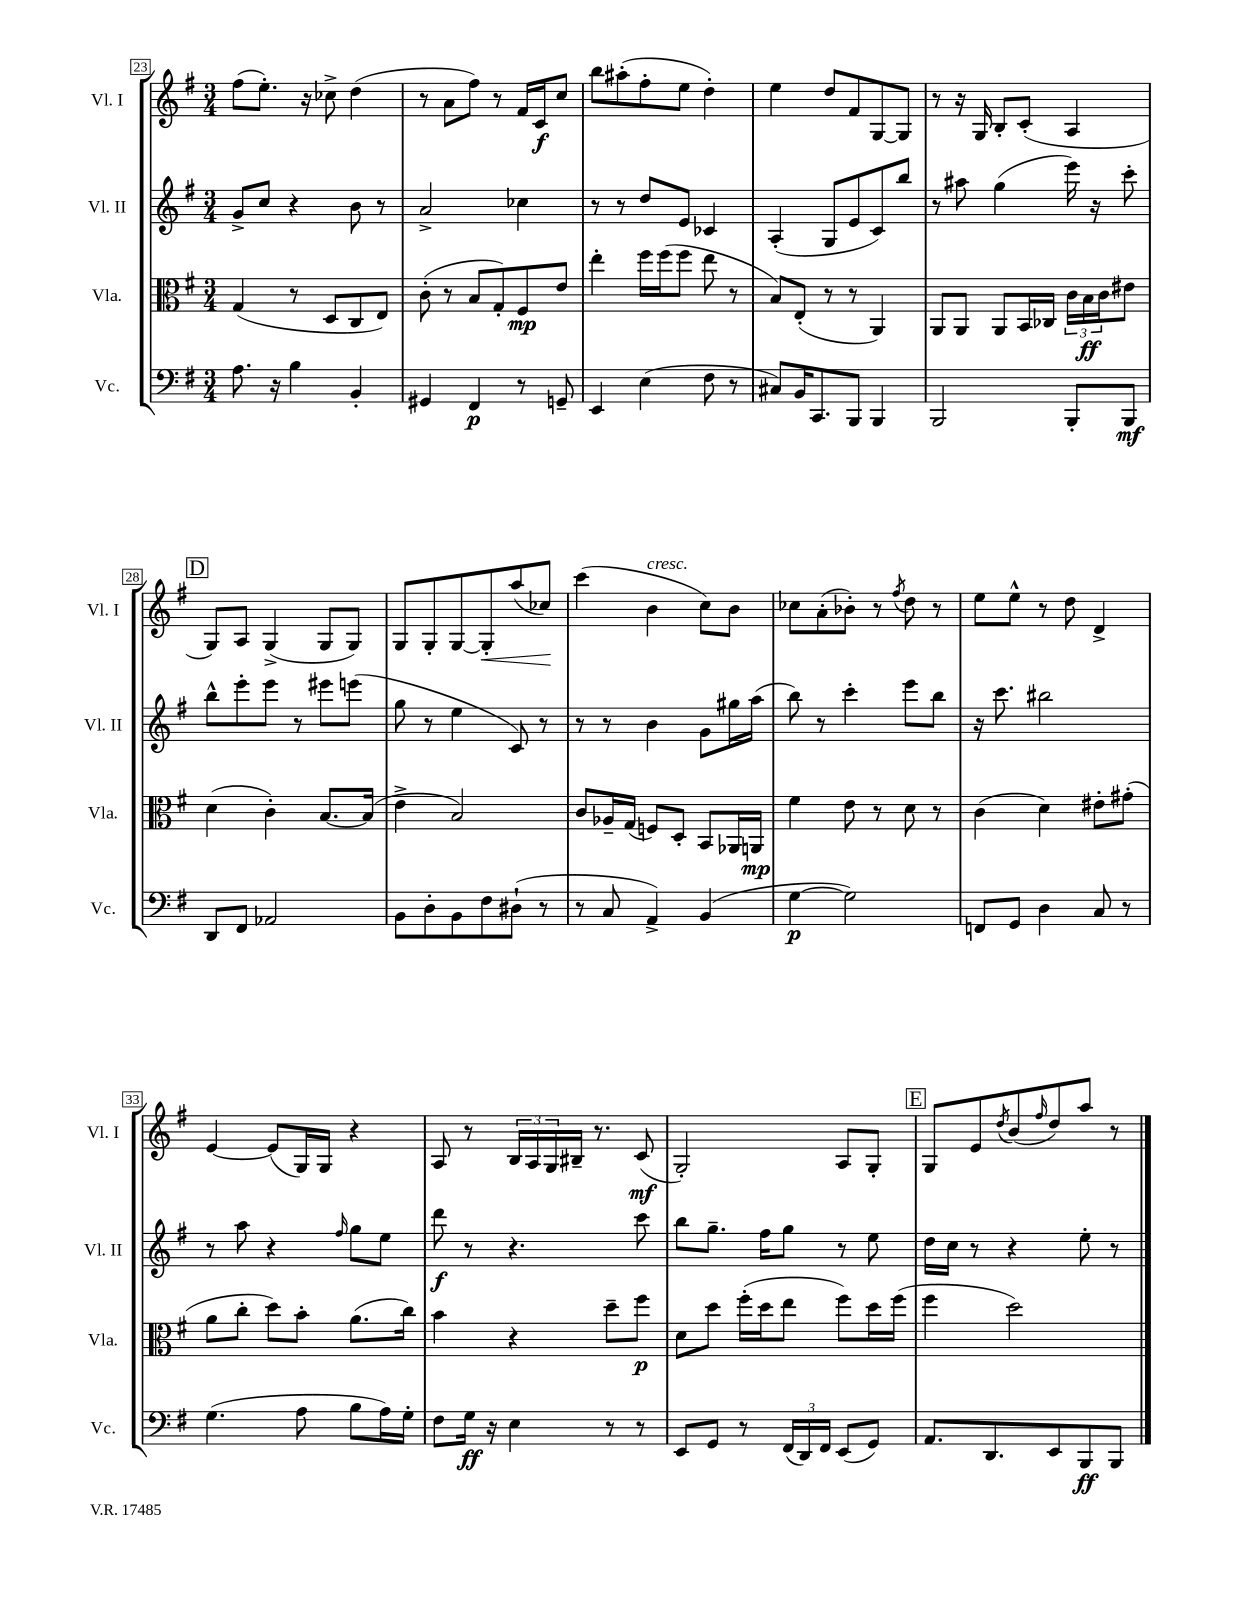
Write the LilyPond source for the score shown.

<<
\new StaffGroup <<
\new Staff = "s0" \with { instrumentName = "Vl. I" shortInstrumentName = "Vl. I" } {
    \clef treble \key g \major \numericTimeSignature \time 3/4
    fis''8( e''8.-.) r16 ces''8-> d''4( |
    r8 a'8 fis''8) r8 fis'16 c'16\f c''8 |
    b''8 ais''8-.( fis''8-. e''8 d''4-.) |
    e''4 d''8 fis'8 g8~ g8 |
    r8 r16 g16 b8-. c'8-.( a4 |
    \mark \markup { \box "D" } g8) a8 g4->( g8 g8) |
    g8 g8-. g8~ g8-.\< a''8( ces''8\!) |
    c'''4( b'4^\markup { \italic "cresc." } c''8) b'8 |
    ces''8 a'8-.( bes'8-.) r8 \acciaccatura { fis''8 } d''8 r8 |
    e''8 e''8-^ r8 d''8 d'4-> |
    e'4~ e'8( g16) g16 r4 |
    a8 r8 \tuplet 3/2 { b16 a16 g16 } bis16-- r8. c'8\mf( |
    g2-.) a8 g8-. |
    \mark \markup { \box "E" } g8 e'8 \acciaccatura { d''8 } b'8( \grace { fis''16 } d''8) a''8 r8 \bar "|." |
}
\new Staff = "s1" \with { instrumentName = "Vl. II" shortInstrumentName = "Vl. II" } {
    \clef treble \key g \major \numericTimeSignature \time 3/4
    g'8-> c''8 r4 b'8 r8 |
    a'2-> ces''4 |
    r8 r8 d''8 e'8 ces'4 |
    a4-.( g8 e'8 c'8) b''8 |
    r8 ais''8 g''4( e'''16) r16 c'''8-. |
    \mark \markup { \box "D" } b''8-^ e'''8-. e'''8 r8 eis'''8 e'''8( |
    g''8 r8 e''4 c'8) r8 |
    r8 r8 b'4 g'8 gis''16 a''16( |
    b''8) r8 c'''4-. e'''8 b''8 |
    r16 c'''8. bis''2 |
    r8 a''8 r4 \grace { fis''16 } g''8 e''8 |
    d'''8\f r8 r4. c'''8 |
    b''8 g''8.-- fis''16 g''8 r8 e''8 |
    \mark \markup { \box "E" } d''16 c''16 r8 r4 e''8-. r8 \bar "|." |
}
\new Staff = "s2" \with { instrumentName = "Vla." shortInstrumentName = "Vla." } {
    \clef alto \key g \major \numericTimeSignature \time 3/4
    g4( r8 d8 c8 e8) |
    c'8-.( r8 b8 g8-.) fis8\mp e'8 |
    e''4-. fis''16 fis''16( fis''8 e''8 r8 |
    b8) e8-.( r8 r8 a,4) |
    a,8 a,8 a,8 b,16 ces16 \tuplet 3/2 { c'16 b16\ff c'16 } eis'8 |
    \mark \markup { \box "D" } d'4( c'4-.) b8.~ b16( |
    e'4-> b2) |
    c'8 aes16-- g16( f8) d8-. b,8 aes,16 a,16\mp |
    fis'4 e'8 r8 d'8 r8 |
    c'4( d'4) eis'8-. gis'8-.( |
    a'8 c''8-. d''8) b'8-. a'8.( c''16) |
    b'4 r4 d''8-- fis''8\p |
    d'8 d''8 fis''16-.( d''16 e''8 fis''8) d''16 fis''16( |
    \mark \markup { \box "E" } fis''4 d''2) \bar "|." |
}
\new Staff = "s3" \with { instrumentName = "Vc." shortInstrumentName = "Vc." } {
    \clef bass \key g \major \numericTimeSignature \time 3/4
    a8. r16 b4 b,4-. |
    gis,4 fis,4\p r8 g,8-- |
    e,4 e4( fis8 r8 |
    cis8) b,16 c,8. b,,8 b,,4 |
    b,,2 b,,8-. b,,8\mf |
    \mark \markup { \box "D" } d,8 fis,8 aes,2 |
    b,8 d8-. b,8 fis8 dis8-!( r8 |
    r8 c8 a,4->) b,4( |
    g4~\p g2) |
    f,8 g,8 d4 c8 r8 |
    g4.( a8 b8 a16) g16-. |
    fis8 g16\ff r16 e4 r8 r8 |
    e,8 g,8 r8 \tuplet 3/2 { fis,16( d,16) fis,16 } e,8( g,8) |
    \mark \markup { \box "E" } a,8. d,8. e,8 b,,8\ff b,,8 \bar "|." |
}
>>
>>
\layout { \context { \Score currentBarNumber = #23 \override BarNumber.stencil = #(make-stencil-boxer 0.1 0.3 ly:text-interface::print) } }
